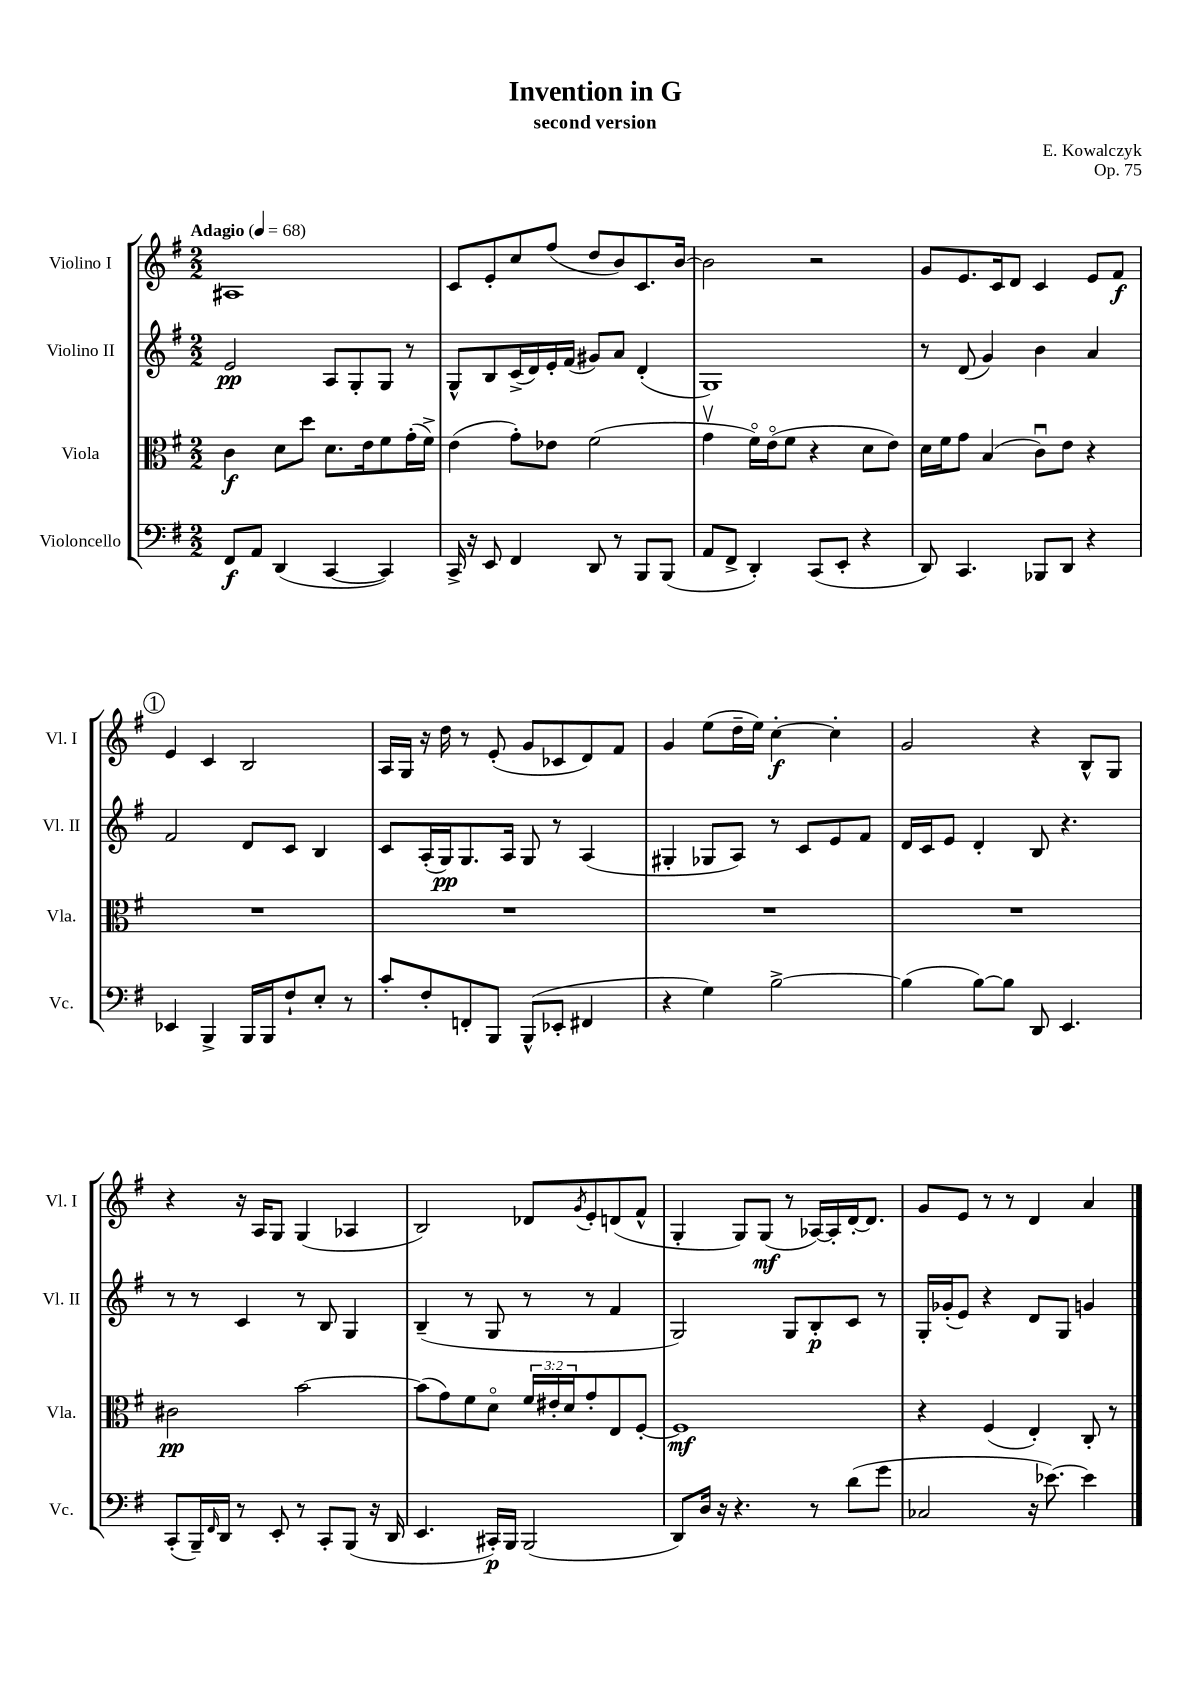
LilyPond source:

\header { title = "Invention in G" composer = "E. Kowalczyk" subtitle = "second version" opus = "Op. 75" }
<<
\new StaffGroup <<
\new Staff = "s0" \with { instrumentName = "Violino I" shortInstrumentName = "Vl. I" } {
    \clef treble \key g \major \numericTimeSignature \time 2/2 \tempo "Adagio" 4 = 68
    ais1 |
    c'8 e'8-. c''8 fis''8( d''8 b'8) c'8. b'16~ |
    b'2 r2 |
    g'8 e'8. c'16 d'8 c'4 e'8 fis'8\f |
    \mark \markup { \circle "1" } e'4 c'4 b2 |
    a16 g16 r16 d''16 r8 e'8-.( g'8 ces'8 d'8) fis'8 |
    g'4 e''8( d''16-- e''16) c''4~-.\f c''4-. |
    g'2 r4 b8-^ g8 |
    r4 r16 a16 g8 g4( aes4 |
    b2) des'8 \acciaccatura { g'8 } e'8-. d'8( fis'8-^ |
    g4-. g8) g8\mf( r8 aes16~) aes16-. d'16~-. d'8. |
    g'8 e'8 r8 r8 d'4 a'4 \bar "|." |
}
\new Staff = "s1" \with { instrumentName = "Violino II" shortInstrumentName = "Vl. II" } {
    \clef treble \key g \major \numericTimeSignature \time 2/2
    e'2\pp a8 g8-. g8 r8 |
    g8-^ b8 c'16->( d'16) e'16-. fis'16( gis'8) a'8 d'4-.( |
    g1) |
    r8 d'8( g'4) b'4 a'4 |
    \mark \markup { \circle "1" } fis'2 d'8 c'8 b4 |
    c'8 a16-.( g16\pp) g8. a16 g8 r8 a4( |
    gis4-. ges8 a8) r8 c'8 e'8 fis'8 |
    d'16 c'16 e'8 d'4-. b8 r4. |
    r8 r8 c'4 r8 b8 g4 |
    b4--( r8 g8 r8 r8 fis'4 |
    g2) g8 b8-.\p c'8 r8 |
    g16-. ges'16-.( e'8) r4 d'8 g8 g'4 \bar "|." |
}
\new Staff = "s2" \with { instrumentName = "Viola" shortInstrumentName = "Vla." } {
    \clef alto \key g \major \numericTimeSignature \time 2/2 \override Staff.TupletNumber.text = #tuplet-number::calc-fraction-text
    c'4\f d'8 d''8 d'8. e'16 fis'8 g'16-.( fis'16->) |
    e'4( g'8-.) ees'8 fis'2( |
    g'4\upbow fis'16\flageolet) e'16\flageolet( fis'8 r4 d'8 e'8) |
    d'16 fis'16 g'8 b4( c'8\downbow) e'8 r4 |
    \mark \markup { \circle "1" } R1 |
    R1 |
    R1 |
    R1 |
    cis'2\pp b'2~ |
    b'8( g'8) fis'8 d'8\flageolet \tuplet 3/2 { fis'16 eis'16-. d'16 } g'8-. e8 fis8~-. |
    fis1\mf |
    r4 fis4( e4-.) c8-. r8 \bar "|." |
}
\new Staff = "s3" \with { instrumentName = "Violoncello" shortInstrumentName = "Vc." } {
    \clef bass \key g \major \numericTimeSignature \time 2/2
    fis,8\f a,8 d,4( c,4~ c,4) |
    c,16-> r16 e,8 fis,4 d,8 r8 b,,8 b,,8( |
    a,8 fis,8-> d,4-.) c,8( e,8-. r4 |
    d,8) c,4. bes,,8 d,8 r4 |
    \mark \markup { \circle "1" } ees,4 b,,4-> b,,16 b,,16 fis8-! e8-. r8 |
    c'8-. fis8-. f,8-. b,,8 b,,8-^( ees,8-. fis,4 |
    r4 g4) b2~-> |
    b4( b8~) b8 d,8 e,4. |
    c,8-.( b,,16--) \grace { fis,16 } d,16 r8 e,8-. r8 c,8-. b,,8( r16 d,16 |
    e,4. cis,16-.\p) b,,16 b,,2( |
    d,8) d16 r16 r4. r8 d'8( g'8 |
    ces2 r16 ees'8.~) ees'4 \bar "|." |
}
>>
>>
\layout { \context { \Score \remove "Bar_number_engraver" } }
